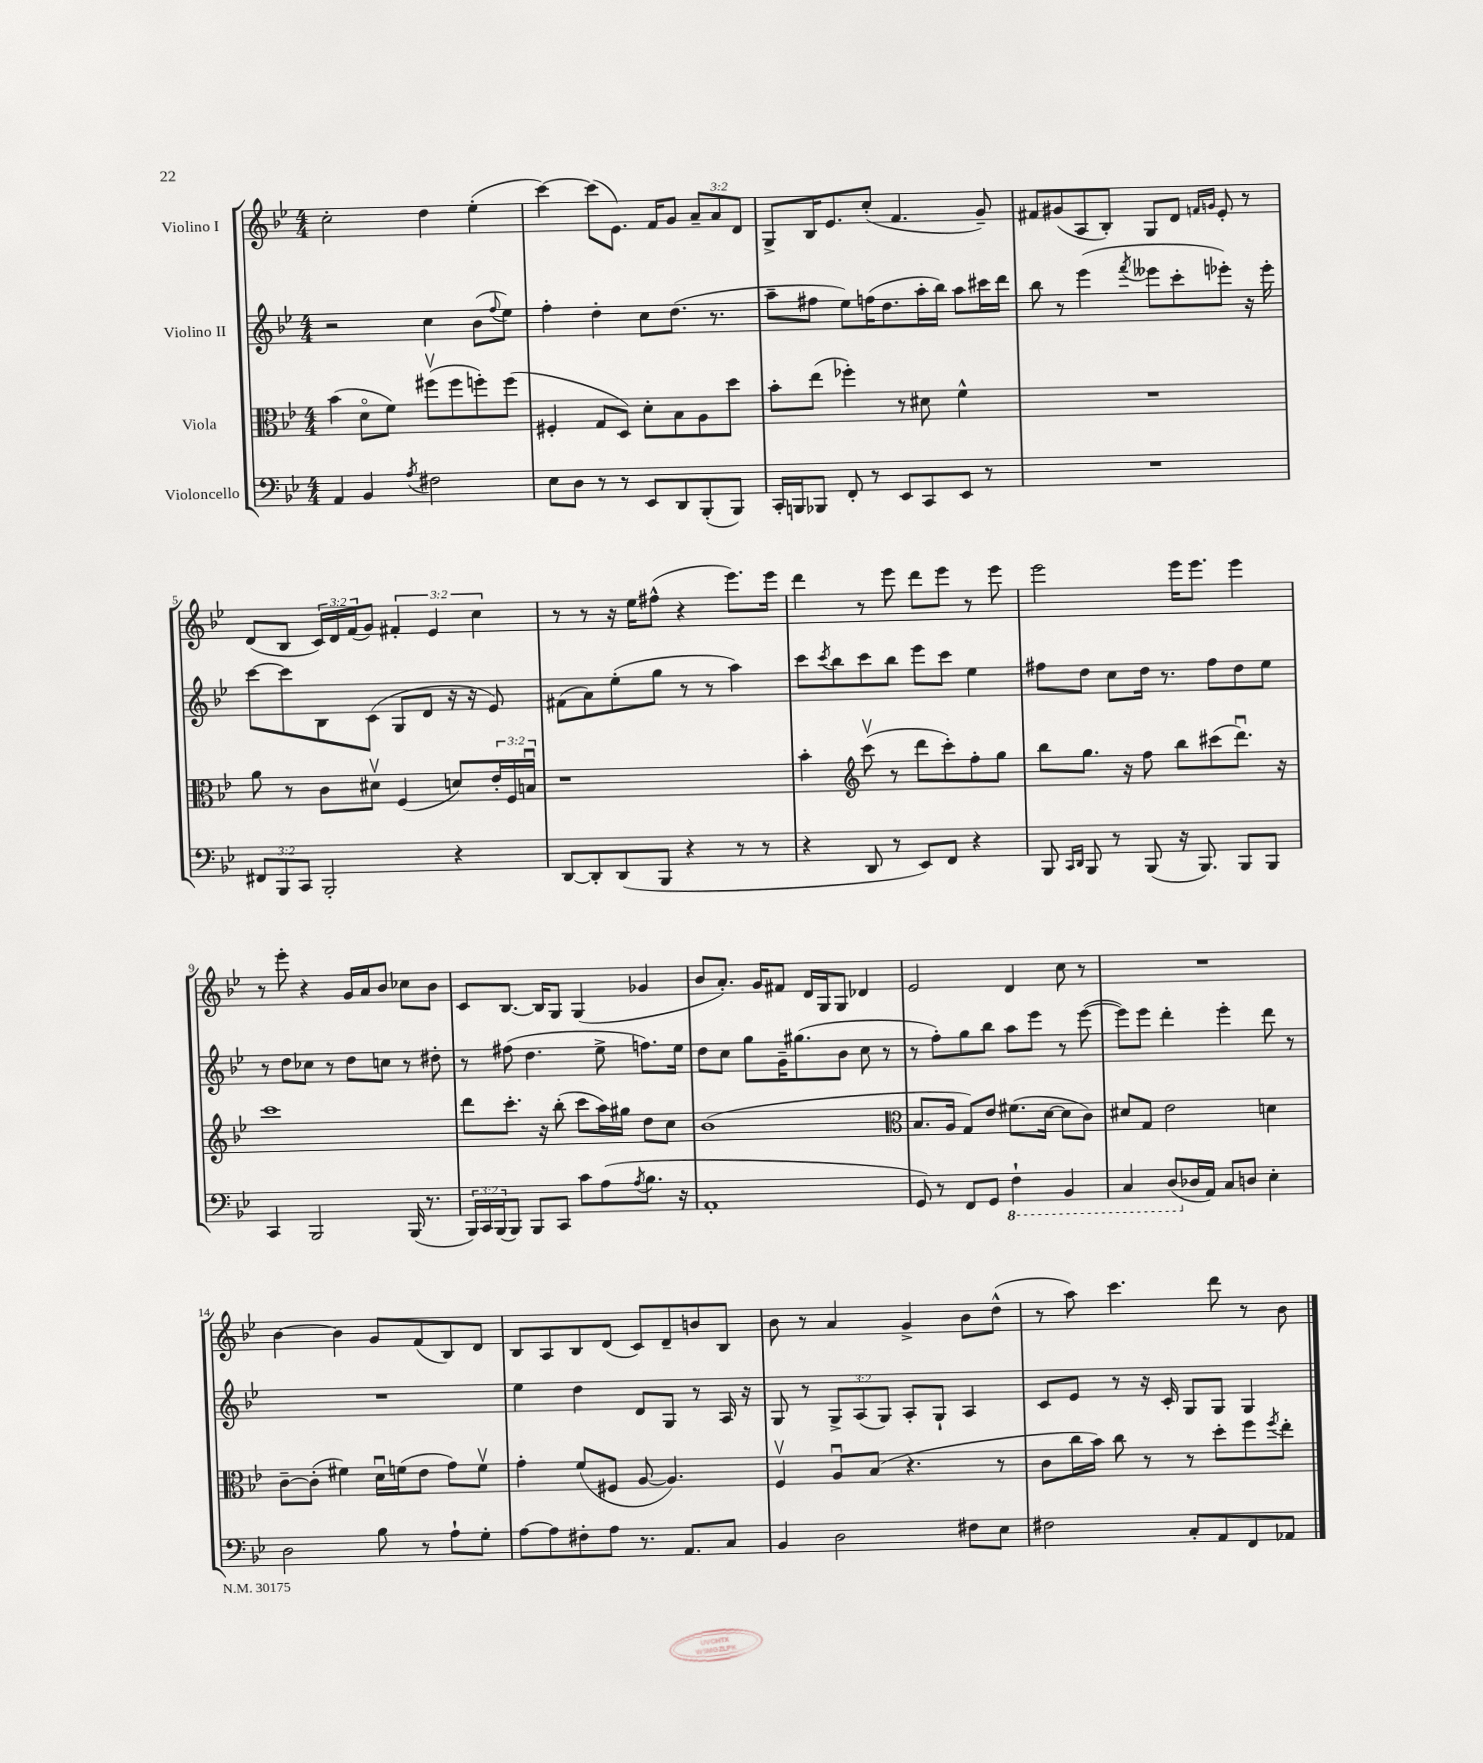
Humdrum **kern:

**kern	**kern	**kern	**kern
*part4	*part3	*part2	*part1
*staff4	*staff3	*staff2	*staff1
*I"Violoncello	*I"Viola	*I"Violino II	*I"Violino I
*clefF4	*clefC3	*clefG2	*clefG2
*k[b-e-]	*k[b-e-]	*k[b-e-]	*k[b-e-]
*M4/4	*M4/4	*M4/4	*M4/4
=1	=1	=1	=1
4AA/	(4b-\	2r	2cc'\
4BB-/	8d\L	.	.
.	8f\J)	.	.
8qA/	.	.	.
2F#X\	(8ff#Xv\L	4cc\	4dd\
.	8ff#\	.	.
.	8ffn'\)	(8b-\L	(4ee-'\
.	.	8qqff/	.
.	(8ff\J	8ee-\J)	.
=2	=2	=2	=2
8E-\L	4F#X'/	4ff'\	[4ccc\)
8D\J	.	.	.
8r	8G/L	4dd'\	(8ccc\L]
8r	8D/J)	.	8.e-\J)
8EE-/L	8d'\L	8cc\L	.
.	.	.	16f/KL
8DD/	8B-\	(8.dd\J	8g/J
(8BBB-'/	8A\	.	12a~/L
.	.	8.r	.
.	.	.	12a/
8BBB-/J)	8dd\J	.	.
.	.	.	12d/J
=3	=3	=3	=3
16CC'/LL	8b-'\L	8aa~\L	8G^/L
16BBBn/J	.	.	.
8BBB-X/J	(8ee-\J	8ff#X\J	16B-/K
.	.	.	8.e-/
8FF'/	4ff-X'\)	8ee-\L)	.
8r	.	(16ffn\K	(8cc'/J
.	.	8.dd\	.
8EE-/L	8r	.	4.f/
8CC/	8d#X\	16aa'\L	.
.	.	16bb-\JJ)	.
8EE-/J	4f^^\	8aa\L	.
8r	.	16ccc#X\L	8g~/)
.	.	16ddd\JJ	.
=4	=4	=4	=4
1r	1r	8bb-\	8f#X/L
.	.	8r	(8g#X/
.	.	(4eee-\	8A/
.	.	.	8B-'/J)
.	.	8qfff/	.
.	.	8eee--X\L	8G/L
.	.	8ccc'\	8d/J
.	.	.	16qqfn/LL
.	.	.	16qqgn/JJ
.	.	8eee-X'\J)	8e-'/
.	.	16r	8r
.	.	16eee-'\	.
!!LO:LB:g=z
=5	=5	=5	=5
12FF#X/L	8a\	[8ccc\L	(8d/L
12BBB-/	.	.	.
.	8r	8ccc\]	8B-/J
12CC/J	.	.	.
2BBB-'/	8c\L	8B-\	24c/LL)
.	.	.	24d/
.	.	.	(24f/J
.	8d#Xv\J	(8c\J	8g/J)
.	(4F/	8G/L	6f#X'/
.	.	8d/J	.
.	.	.	6e-/
4r	8dn/L)	16r	.
.	.	16r	.
.	.	.	6cc\
.	24e-'/L	8e-/)	.
.	24F/	.	.
.	24Bnu/JJ	.	.
=6	=6	=6	=6
[8DD/L	1r	(8f#X\L	8r
8DD'/]	.	8a\)	8r
(8DD/	.	(8ee-'\	16r
.	.	.	16ee-\KL
8BBB-/J	.	8gg\J	(8ff#X^^\J
4r	.	8r	4r
.	.	8r	.
8r	.	4aa\)	8.eee-\L)
8r	.	.	.
.	.	.	16eee-\Jk
=7	=7	=7	=7
4r	4b-'\	8ccc\L	4ddd\
.	.	8qccc/	.
.	.	8bb-\	.
*	*clefG2	*	*
8DD/	(8cccv\	8ccc\	8r
8r	8r	8bb-\J	8eee-\
8EE-/L)	8ddd\L	8eee-\L	8ddd\L
8FF/J	8ccc'\)	8ccc\J	8eee-\J
4r	8ff'\	4ee-\	8r
.	8gg\J	.	8eee-\
=8	=8	=8	=8
8BBB-/	8bb-\L	8ff#X\L	2eee-\
16qqCC/LL	.	.	.
16qqDD/JJ	.	.	.
8BBB-/	8.gg\J	8dd\J	.
8r	.	8cc\L	.
.	16r	.	.
(8BBB-/	8ff\	16dd\Jk	.
.	.	8.r	.
16r	8bb-\L	.	16eee-\KL
8.BBB-/)	.	.	8.eee-\J
.	(8ccc#X\	8ff#\L	.
8BBB-/L	8.dddu\J)	8dd\	4eee-\
8BBB-/J	.	8ee-\J	.
.	16r	.	.
!!LO:LB:g=z
=9	=9	=9	=9
4CC/	1ccc	8r	8r
.	.	8dd\L	8eee-'\
2BBB-/	.	8cc-X\J	4r
.	.	8r	.
.	.	8dd\L	16g/LL
.	.	.	16a/J
.	.	8ccn\J	8b-/J
(16BBB-/	.	8r	8cc-X\L
8.r	.	.	.
.	.	8dd#X'\	8b-\J
=10	=10	=10	=10
24BBB-/LL)	8ddd\L	8r	8c/L
24CC/	.	.	.
(24BBB-/J	.	.	.
8BBB-/J)	8.ccc'\J	(8ff#X\	[8.B-/J
8BBB-/L	.	4.dd\	.
.	16r	.	16B-/KL]
8CC/J	(8bb-'\	.	8G/J
8c\L	8ccc\L	.	(4G/
(8A\	16aa\L)	8ee-^\	.
.	16gg#X\JJ	.	.
8qA/	.	.	.
8.B-\J	8dd\L	8.ffn\L)	4g-X/
.	8cc\J	.	.
16r	.	16ee-\Jk	.
=11	=11	=11	=11
1AA'	(1b-	8dd\L	8b-/L
.	.	8cc\J	8.a'/J)
.	.	8gg\L	.
.	.	.	16g/KL
.	.	16g~\K	8f#X/J
.	.	(8.gg#X\	.
.	.	.	16d/LL
.	.	.	16G/J
.	.	8b-\J	8G/J
.	.	8cc\	4d-X/
.	.	8r	.
=12	=12	=12	=12
*	*clefC3	*	*
8GG/)	8.B-/L	8r	2e-/
8r	.	8ff'\L)	.
.	16A/Jk	.	.
8FF/L	8G/L)	8gg\	.
8GG/J	8e-/J	8bb-\J	.
*8ba	*	*	*
4FF`\	(8.f#X\L	8aa\L	4d/
.	.	8eee-\J	.
.	[16d\Jk	.	.
4BBB-/	8d\L]	8r	8cc\
.	8c\J)	([8eee-\	8r
=13	=13	=13	=13
4CC/	8d#X/L	8eee-\L])	1r
.	8G/J	8eee-\J	.
(8DD/L	2e-\	4ddd'\	.
*X8ba	*	*	*
16D-X/L	.	.	.
16AA/JJ)	.	.	.
8C/L	.	4eee-'\	.
8Dn/J	.	.	.
4E-'\	4dn\	8ddd\	.
.	.	8r	.
!!LO:LB:g=z
=14	=14	=14	=14
2D\	[8c~\L	1r	[4b-\
.	(8c'\J]	.	.
.	4f#X\)	.	4b-\]
8B-\	16du\LL	.	8g/L
.	(16fn\J	.	.
8r	8e-\J	.	(8f/
8A`\L	8g\L)	.	8B-/)
8G'\J	8fv\J	.	8d/J
=15	=15	=15	=15
[8A\L	4g'\	4ee-\	8B-/L
8A\]	.	.	8A/
8F#X'\	(8f/L	4dd\	8B-/
8A\J	8F#X/J	.	(8d/J
8.r	[8A/	8d/L	8c/L)
.	4.A/])	8G/J	8d~/
8.AA/L	.	.	.
.	.	8r	8bn/
8C/J	.	16A/	8B-/J
.	.	16r	.
=16	=16	=16	=16
4BB-/	4Fv/	8G/	8b-\
.	.	8r	8r
2D\	8Au/L	12G^/L	4a/
.	.	(12A/	.
.	(8B-/J	.	.
.	.	12G/J)	.
.	4.r	8A'/L	4g^/
.	.	8G`/J	.
8F#X\L	.	4A/	8b-\L
8E-\J	8r	.	(8dd^^\J
=17	=17	=17	=17
2F#X\	8c\L	8c/L	8r
.	16cc\L	8e-/J	8aa\)
.	16b-\JJ)	.	.
.	8cc\	8r	4.ccc\
.	8r	16r	.
.	.	16c'/	.
8C'/L	8r	8G/L	.
8AA/	8dd'\L	8G/J	8ddd\
8FF/	8ff\	4G/	8r
.	8qff/	.	.
8AA-X/J	8ee-'\J	.	8b-\
==	==	==	==
*-	*-	*-	*-
